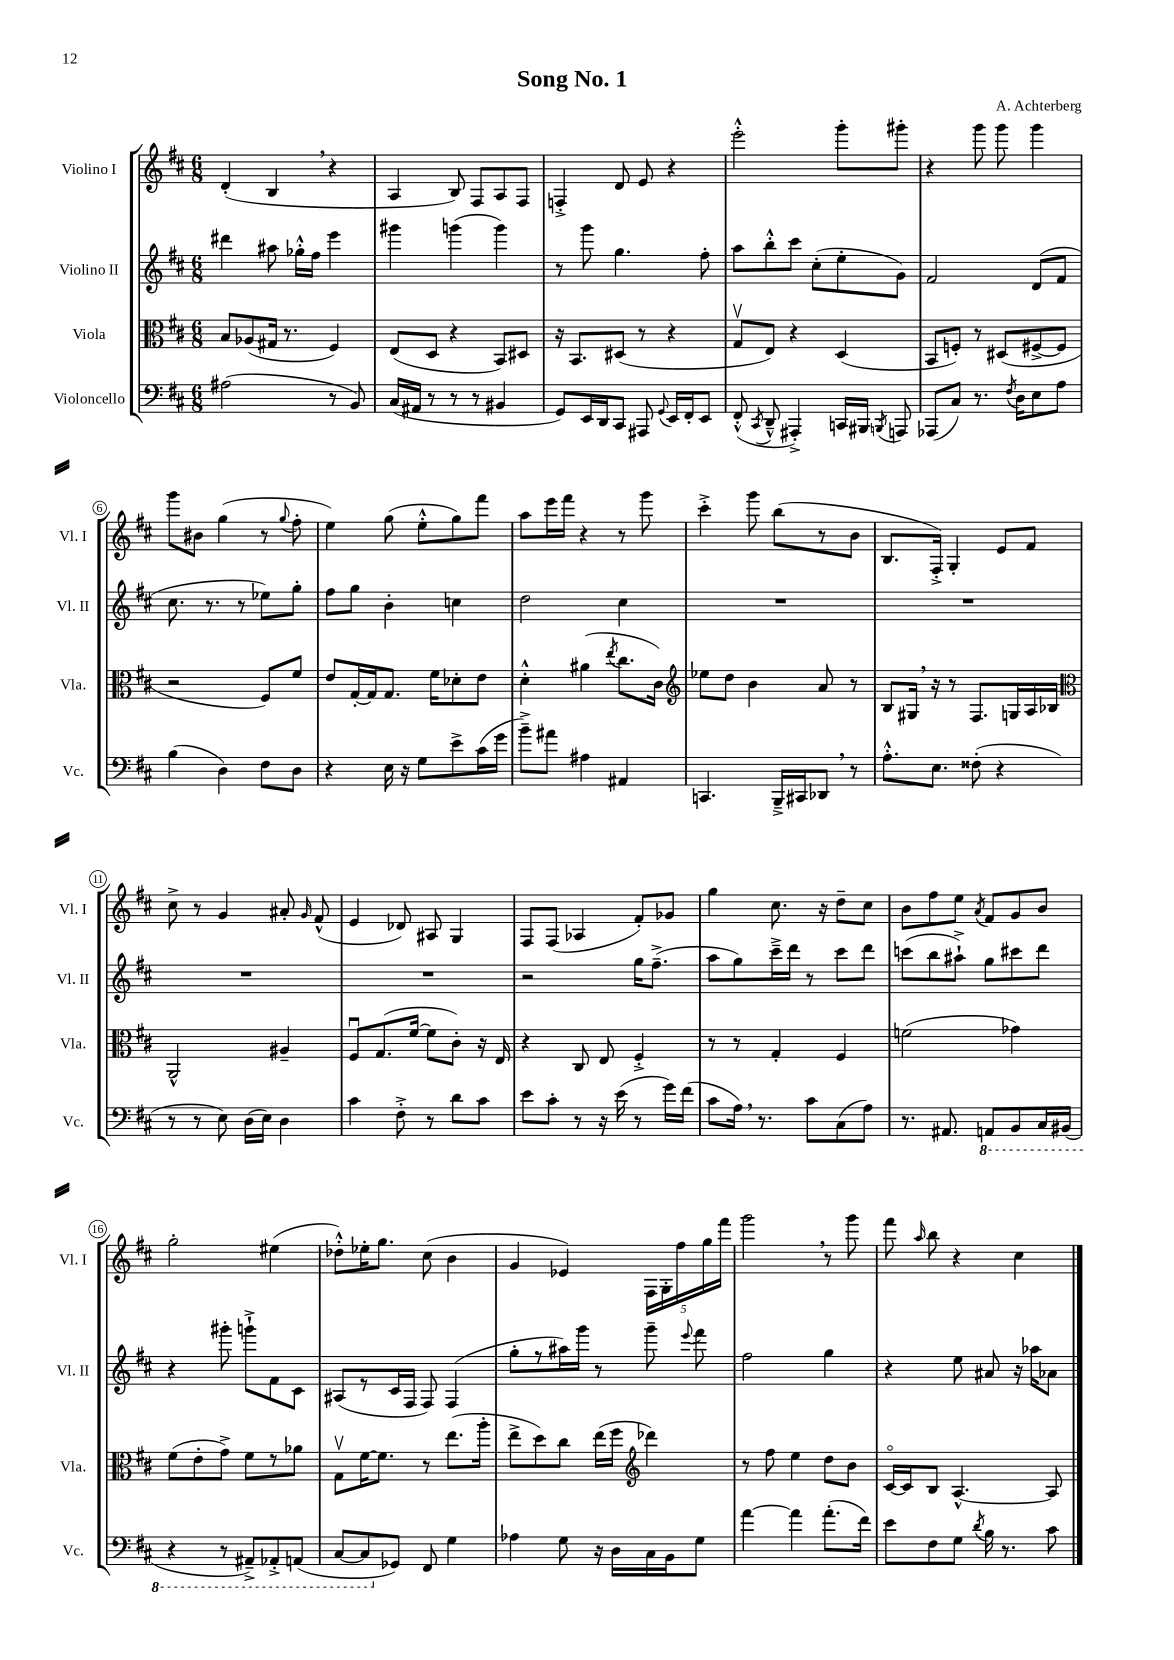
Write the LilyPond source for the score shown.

\header { title = "Song No. 1" composer = "A. Achterberg" }
<<
\new StaffGroup <<
\new Staff = "s0" \with { instrumentName = "Violino I" shortInstrumentName = "Vl. I" } {
    \clef treble \key d \major \numericTimeSignature \time 6/8
    \autoBeamOff d'4-.( b4 \breathe r4 |
    a4 b8) fis8[ a8 fis8] |
    f4-.-> d'8 e'8 r4 |
    e'''2-.-^ g'''8[-. gis'''8]-. |
    r4 g'''8 g'''8 g'''4 |
    g'''8[ bis'8] g''4( r8 \appoggiatura { g''8 } fis''8-. |
    e''4) g''8( e''8[-.-^ g''8) fis'''8] |
    a''8[ e'''16 fis'''16] r4 r8 g'''8 |
    cis'''4-.-> g'''8 b''8[( r8 b'8] |
    b8.[ fis16]-.->) g4-. e'8[ fis'8] |
    cis''8-> r8 g'4 ais'8-. \grace { g'16 } fis'8-^( |
    e'4 des'8) ais8 g4 |
    fis8[ fis8]( aes4 fis'8[-.) ges'8] |
    g''4 cis''8. r16 d''8[-- cis''8] |
    b'8[ fis''8 e''8] \acciaccatura { a'8 } fis'8[ g'8 b'8] |
    g''2-. eis''4( |
    des''8[-.-^) ees''16-. g''8.] cis''8( b'4 |
    g'4 ees'4) \tuplet 5/4 { fis16[ g16-. fis''16 g''16 fis'''16] } |
    g'''2 \breathe r8 g'''8 |
    fis'''8 \grace { a''16 } b''8 r4 cis''4 \bar "|." |
}
\new Staff = "s1" \with { instrumentName = "Violino II" shortInstrumentName = "Vl. II" } {
    \clef treble \key d \major \numericTimeSignature \time 6/8
    \autoBeamOff dis'''4 ais''8 ges''16[-.-^ fis''16] e'''4 |
    gis'''4 g'''4( g'''4) |
    r8 g'''8 g''4. fis''8-. |
    a''8[ b''8-.-^ cis'''8] cis''8[-.( e''8-. g'8]) |
    fis'2 d'8[( fis'8] |
    cis''8. r8. r8 ees''8[) g''8]-. |
    fis''8[ g''8] b'4-. c''4 |
    d''2 cis''4 |
    R2. |
    R2. |
    R2. |
    R2. |
    r2 g''16[ fis''8.]--->( |
    a''8[ g''8) cis'''16---> d'''16] r8 cis'''8[ d'''8] |
    c'''8[( b''8 ais''8]-!->) g''8[ cis'''8 d'''8] |
    r4 gis'''8-. g'''8[-!-> fis'8 cis'8] |
    ais8[( r8 cis'16 fis16] fis8) fis4( |
    g''8[-. r8 ais''16) g'''16] r8 g'''8-- \appoggiatura { e'''8 } fis'''8 |
    fis''2 g''4 |
    r4 e''8 ais'8 r16 aes''16[ aes'8] \bar "|." |
}
\new Staff = "s2" \with { instrumentName = "Viola" shortInstrumentName = "Vla." } {
    \clef alto \key d \major \numericTimeSignature \time 6/8
    \autoBeamOff b8[ aes8( gis16] r8. fis4) |
    e8[( d8] r4 b,8[) dis8] |
    r16 b,8.[ dis8]( r8 r4 |
    g8[\upbow e8]) r4 d4( |
    b,8[ f8]-.) r8 dis8[( fis8~-> fis8] |
    r2 fis8[) fis'8] |
    e'8[ g16~-. g16 g8.] fis'16[ des'8-. e'8] |
    d'4-.-^ ais'4( \acciaccatura { e''8 } cis''8.[ cis'16]) |
    \clef treble ees''8[ d''8] b'4 a'8 r8 |
    b8[ gis16] \breathe r16 r8 fis8.[ g16 a16 bes16] |
    \clef alto a,2-^ ais4-- |
    fis8[\downbow g8.( fis'16]~ fis'8[ cis'8]-.) r16 e16 |
    r4 cis8 e8 fis4-.-> |
    r8 r8 g4-. fis4 |
    f'2( ges'4) |
    fis'8[( e'8-. g'8]->) fis'8[ r8 aes'8] |
    g8[\upbow fis'16~ fis'8.] r8 e''8.[( a''16]-. |
    e''8[-> d''8) cis''8] e''16[( fis''16] \clef treble des'''4) |
    r8 fis''8 e''4 d''8[ b'8] |
    cis'16[~\flageolet cis'16 b8] a4.~-^ a8 \bar "|." |
}
\new Staff = "s3" \with { instrumentName = "Violoncello" shortInstrumentName = "Vc." } {
    \clef bass \key d \major \numericTimeSignature \time 6/8
    \autoBeamOff ais2( r8 b,8) |
    cis16[( ais,16] r8 r8 r8 bis,4 |
    g,8[) e,16 d,16 cis,8] ais,,8 \appoggiatura { g,8 } e,16[ fis,16-. e,8] |
    fis,8-.-^( \acciaccatura { cis,8 } d,8---^ ais,,4-.->) c,16[ bis,,16] \acciaccatura { b,,8 } a,,8 |
    aes,,8[( cis8]) r8. \acciaccatura { fis8 } d16[ e8 a8] |
    b4( d4) fis8[ d8] |
    r4 e16 r16 g8[ e'8-> cis'16( g'16] |
    b'8[--->) ais'8] ais4 ais,4 |
    c,4. b,,16[---> cis,16 des,8] \breathe r8 |
    a8.[-.-^ e8.] fisis8-.( r4 |
    r8 r8 e8) d16[( e16]) d4 |
    cis'4 fis8-.-> r8 d'8[ cis'8] |
    e'8[ cis'8]-. r8 r16 e'16( r8 g'16[) fis'16]( |
    cis'8[ a16]) \breathe r8. cis'8[ cis8( a8]) |
    r8. ais,8. \ottava #-1 a,,!8[ b,,8 cis,16 bis,,16]( |
    r4 r8 ais,,8[--->) aes,,8-.-> a,,8]( |
    cis,8[~ cis,8 \ottava #0 ges,8]) fis,8 g4 |
    aes4 g8 r16 d16[ cis16 b,16 g8] |
    a'4~ a'4 a'8.[-.( fis'16]) |
    e'8[ fis8 g8] \acciaccatura { d'8 } b16 r8. cis'8 \bar "|." |
}
>>
>>
\layout { \context { \Score \override BarNumber.stencil = #(make-stencil-circler 0.1 0.3 ly:text-interface::print) } }
